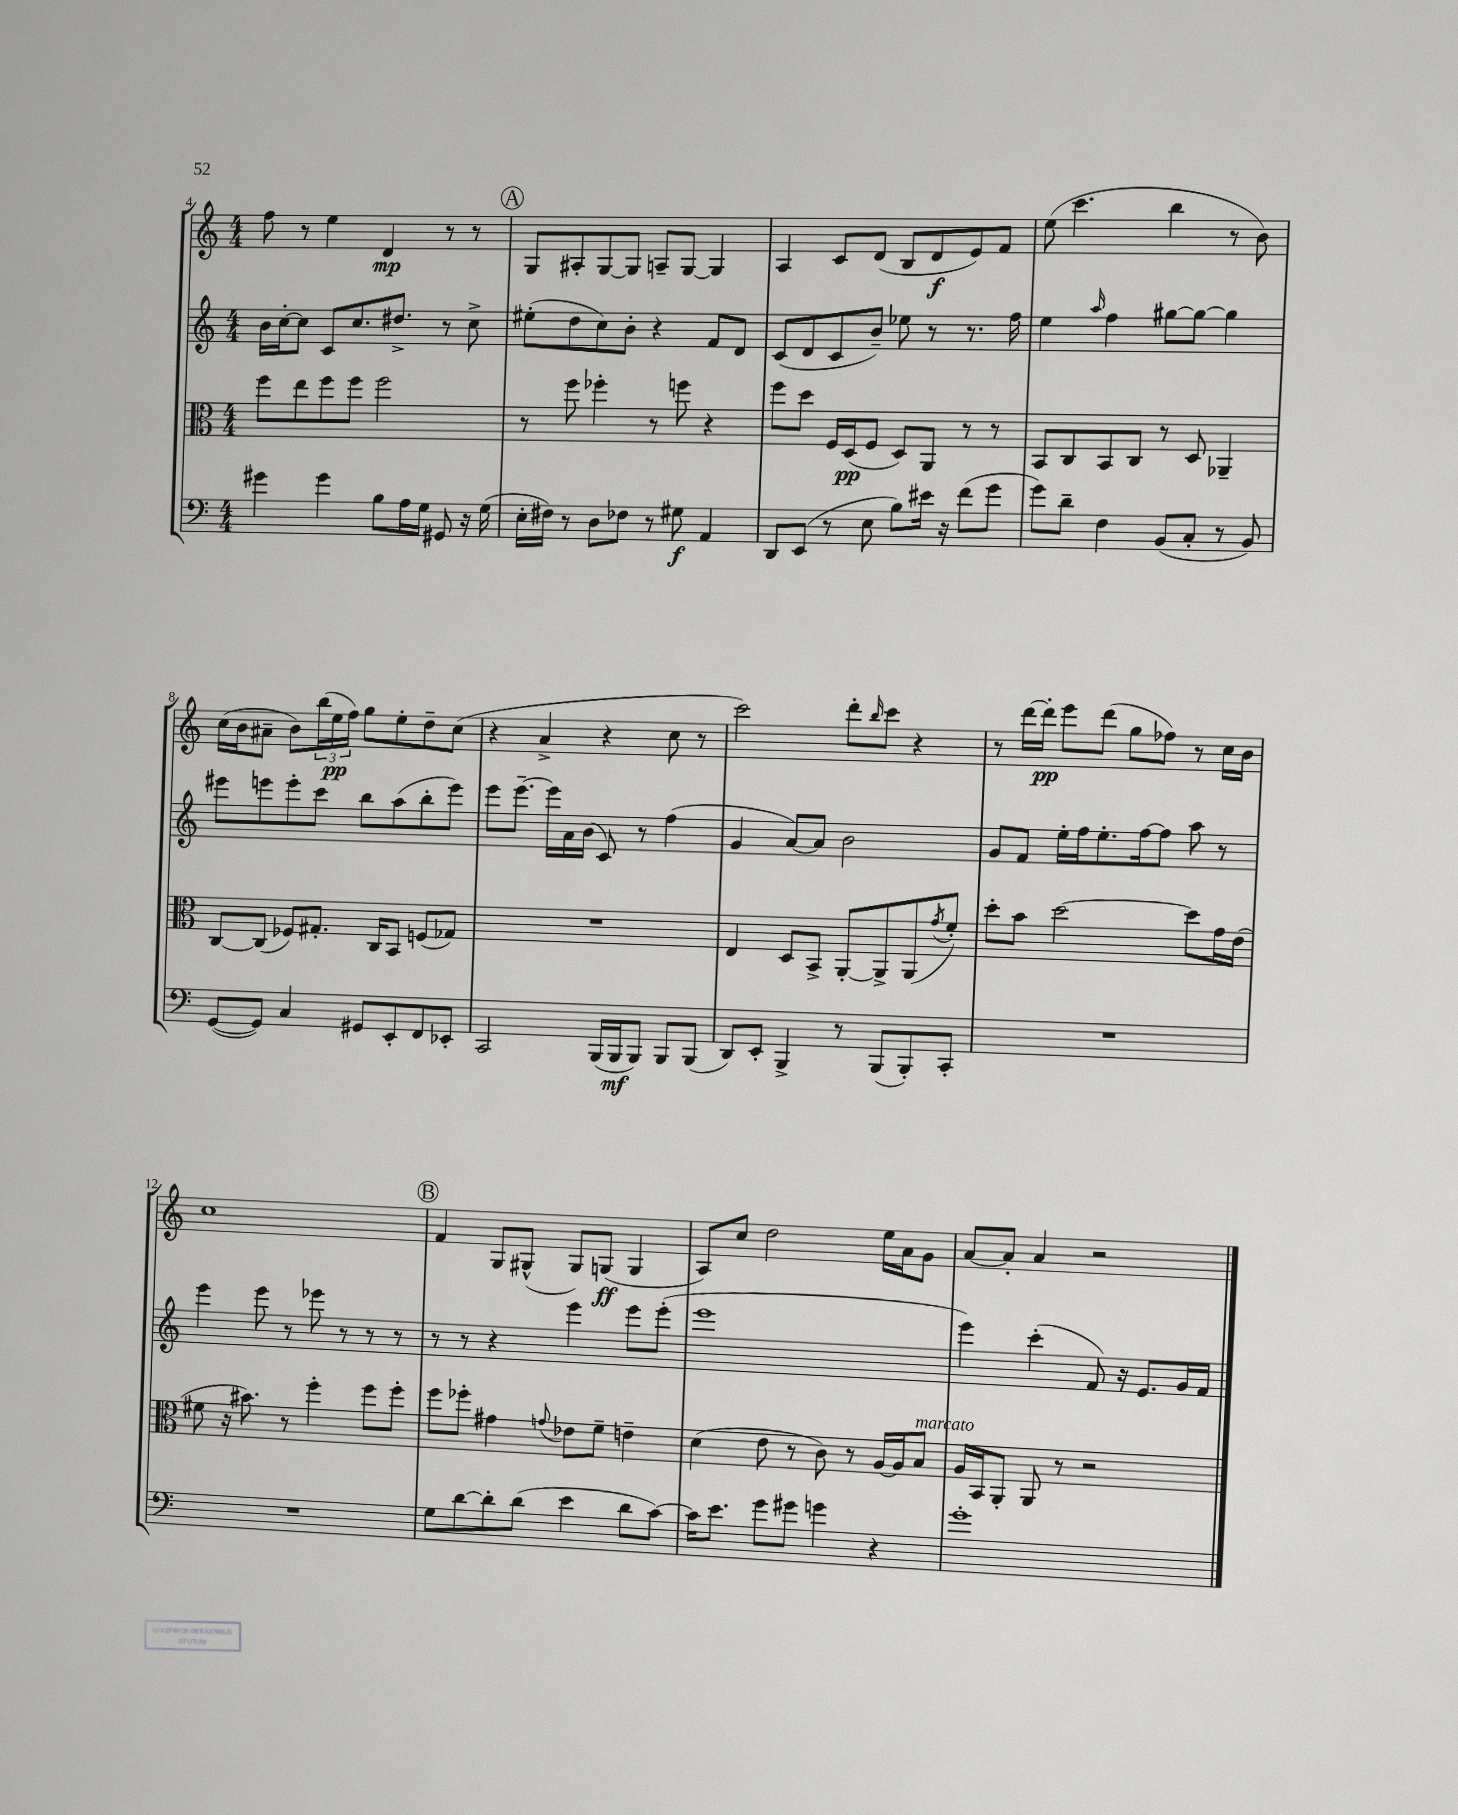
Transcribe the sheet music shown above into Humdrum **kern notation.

**kern	**dynam	**kern	**dynam	**kern	**kern	**dynam
*part4	*part4	*part3	*part3	*part2	*part1	*part1
*staff4	*staff4	*staff3	*staff3	*staff2	*staff1	*staff1
*clefF4	*	*clefC3	*	*clefG2	*clefG2	*
*k[]	*	*k[]	*	*k[]	*k[]	*
*M4/4	*	*M4/4	*	*M4/4	*M4/4	*
=4	=4	=4	=4	=4	=4	=4
4g#X\	.	8ff\L	.	16b\LL	8ff\	.
.	.	.	.	[16cc'\J	.	.
.	.	8ee\	.	8cc\J]	8r	.
4g#\	.	8ff\	.	8c/L	4ee\	.
.	.	8ff\J	.	8.cc/	.	.
8B\L	.	2ff\	.	.	4d/	mp
.	.	.	.	8.dd#X^/J	.	.
16A\L	.	.	.	.	.	.
16G\JJ	.	.	.	.	.	.
8GG#X/	.	.	.	8r	8r	.
16r	.	.	.	8cc^\	8r	.
(16G\	.	.	.	.	.	.
!!LO:REH:place=s1:t=A
=5	=5	=5	=5	=5	=5	=5
16E'\LL	.	8r	.	(8ee#X'\L	8G/L	.
16F#X\JJ)	.	.	.	.	.	.
8r	.	8ff\	.	8dd\	8A#X'/	.
8D\L	.	4ff-X'\	.	8cc\)	[8G/	.
8F-X\J	.	.	.	8b'\J	8G/J]	.
8r	.	8r	.	4r	8An~/L	.
8G#X\	f	8ffn\	.	.	[8G/J	.
4AA/	.	4r	.	8f/L	4G/]	.
.	.	.	.	8d/J	.	.
=6	=6	=6	=6	=6	=6	=6
8DD/L	.	8ff\L	.	(8c/L	4A/	.
(8EE/J	.	8dd\J	.	8d/	.	.
8r	.	16F/LL	.	8c/	8c/L	.
.	.	(16D/J	pp	.	.	.
8E\	.	8F/J	.	8b~/J)	(8d/J	.
8B\L)	.	8D/L)	.	8ee-X\	8B/L	.
16e#X\Jk	.	8AA/J	.	8r	8d/	f
16r	.	.	.	.	.	.
(8f\L	.	8r	.	8.r	8e/)	.
8g\J	.	8r	.	.	8f/J	.
.	.	.	.	16ff\	.	.
=7	=7	=7	=7	=7	=7	=7
8g\L)	.	8BB/L	.	4ee\	(8ee\	.
8d~\J	.	8C/	.	.	4.ccc\	.
.	.	.	.	16qqaa/	.	.
4F\	.	8BB/	.	4ff\	.	.
.	.	8C/J	.	.	.	.
(8BB/L	.	8r	.	[8gg#X\L	4bb\	.
8C'/J	.	8D/	.	8gg#\J_	.	.
8r	.	4AA-X~/	.	4gg#\]	8r	.
8BB/)	.	.	.	.	8b\)	.
!!LO:LB:g=z
=8	=8	=8	=8	=8	=8	=8
([8GG/L	.	[8C/L	.	8eee#X\L	(16cc\LL	.
.	.	.	.	.	16b\J	.
8GG/J])	.	(8C/J]	.	8eeen\	8a#X~\J	.
4C/	.	8F-X/L)	.	8eee'\	8b\L)	.
.	.	8.G#X'/J	.	8ccc\J	(24bb\L	.
.	.	.	.	.	24ee\	pp
.	.	.	.	.	24ff\JJ)	.
8GG#X/L	.	.	.	8bb\L	8gg\L	.
.	.	16C/KL	.	.	.	.
8EE'/	.	8BB/J	.	(8aa\	8ee'\	.
8FF/	.	(8Fn/L	.	8bb'\	8dd~\	.
8EE-X'/J	.	8G-X/J)	.	8eee\J)	(8cc\J	.
=9	=9	=9	=9	=9	=9	=9
2CC/	.	1r	.	8eee\L	4r	.
.	.	.	.	[8.eee~\J	.	.
.	.	.	.	.	4a^/	.
.	.	.	.	16eee\LL]	.	.
.	.	.	.	16a\	.	.
.	.	.	.	(16b\JJ	.	.
(16BBB/LL	.	.	.	8c/)	4r	.
16BBB/J	mf	.	.	.	.	.
8BBB/J)	.	.	.	8r	.	.
8BBB/L	.	.	.	(4ff\	8cc\	.
(8BBB/J	.	.	.	.	8r	.
=10	=10	=10	=10	=10	=10	=10
8DD/L)	.	4E/	.	4g/	2ccc\)	.
8EE'/J	.	.	.	.	.	.
4BBB^/	.	8D/L	.	[8a/L)	.	.
.	.	8BB^/J	.	8a/J]	.	.
8r	.	[8AA'/L	.	2b\	8ddd'\L	.
.	.	.	.	.	16qqbb/	.
(8BBB/L	.	8AA^/]	.	.	8ccc\J	.
8BBB'/)	.	(8AA/	.	.	4r	.
.	.	8qg/	.	.	.	.
8CC'/J	.	8f'/J)	.	.	.	.
=11	=11	=11	=11	=11	=11	=11
1r	.	8dd'\L	.	8g/L	8r	.
.	.	8b\J	.	8f/J	[16ddd\LL	.
.	.	.	.	.	16ddd'\JJ]	pp
.	.	[2dd\	.	16ee'\LL	8eee\L	.
.	.	.	.	16ff\J	.	.
.	.	.	.	8.ee'\	(8ddd\J	.
.	.	.	.	.	8gg\L	.
.	.	.	.	[16ff\k	.	.
.	.	.	.	8ff\J]	8ff-X\J)	.
.	.	8dd\L]	.	8aa\	8r	.
.	.	16g\L	.	8r	16cc\LL	.
.	.	(16e\JJ	.	.	16b\JJ	.
!!LO:LB:g=z
=12	=12	=12	=12	=12	=12	=12
1r	.	8f#X\	.	4eee\	1cc	.
.	.	16r	.	.	.	.
.	.	8.b#X\)	.	.	.	.
.	.	.	.	8eee\	.	.
.	.	8r	.	8r	.	.
.	.	4ff'\	.	8eee-X\	.	.
.	.	.	.	8r	.	.
.	.	8ff\L	.	8r	.	.
.	.	8ff'\J	.	8r	.	.
!!LO:REH:place=s1:t=B
=13	=13	=13	=13	=13	=13	=13
8G\L	.	8ff\L	.	8r	4f/	.
[8d\	.	8ff-X'\J	.	8r	.	.
8d'\]	.	4g#X\	.	4r	8G/L	.
(8d\J	.	.	.	.	(8G#X^^/J	.
.	.	8qqgn/	.	.	.	.
4e\	.	8e-X\L	.	4eee\	8G#/L)	.
.	.	8f~\J	.	.	(8Gn/J	ff
8d\L	.	4en~\	.	8eee\L	4G/	.
[8c\J)	.	.	.	(8eee'\J	.	.
=14	=14	=14	=14	=14	=14	=14
16c\KL]	.	(4d\	.	1eee	8A/L)	.
8.e\J	.	.	.	.	.	.
.	.	.	.	.	8cc/J	.
8g\L	.	8e\	.	.	2dd\	.
8g#X\J	.	8r	.	.	.	.
4gn\	.	8c\)	.	.	.	.
.	.	8r	.	.	.	.
4r	.	[16A/LL	.	.	16ee\LL	.
.	.	16A/J]	.	.	16a\J	.
!	!	!LO:TX:a:i:t=marcato	!	!	!	!
.	.	8B/J	.	.	8g\J	.
=15	=15	=15	=15	=15	=15	=15
1g'	.	16A/LL	.	4eee\)	[8a/L	.
.	.	16BB/J	.	.	.	.
.	.	8AA'/J	.	.	8a'/J]	.
.	.	8AA/	.	(4ccc'\	4a/	.
.	.	8r	.	.	.	.
.	.	2r	.	8f/)	2r	.
.	.	.	.	16r	.	.
.	.	.	.	8.e/L	.	.
.	.	.	.	16g/L	.	.
.	.	.	.	16f/JJ	.	.
==	==	==	==	==	==	==
*-	*-	*-	*-	*-	*-	*-
